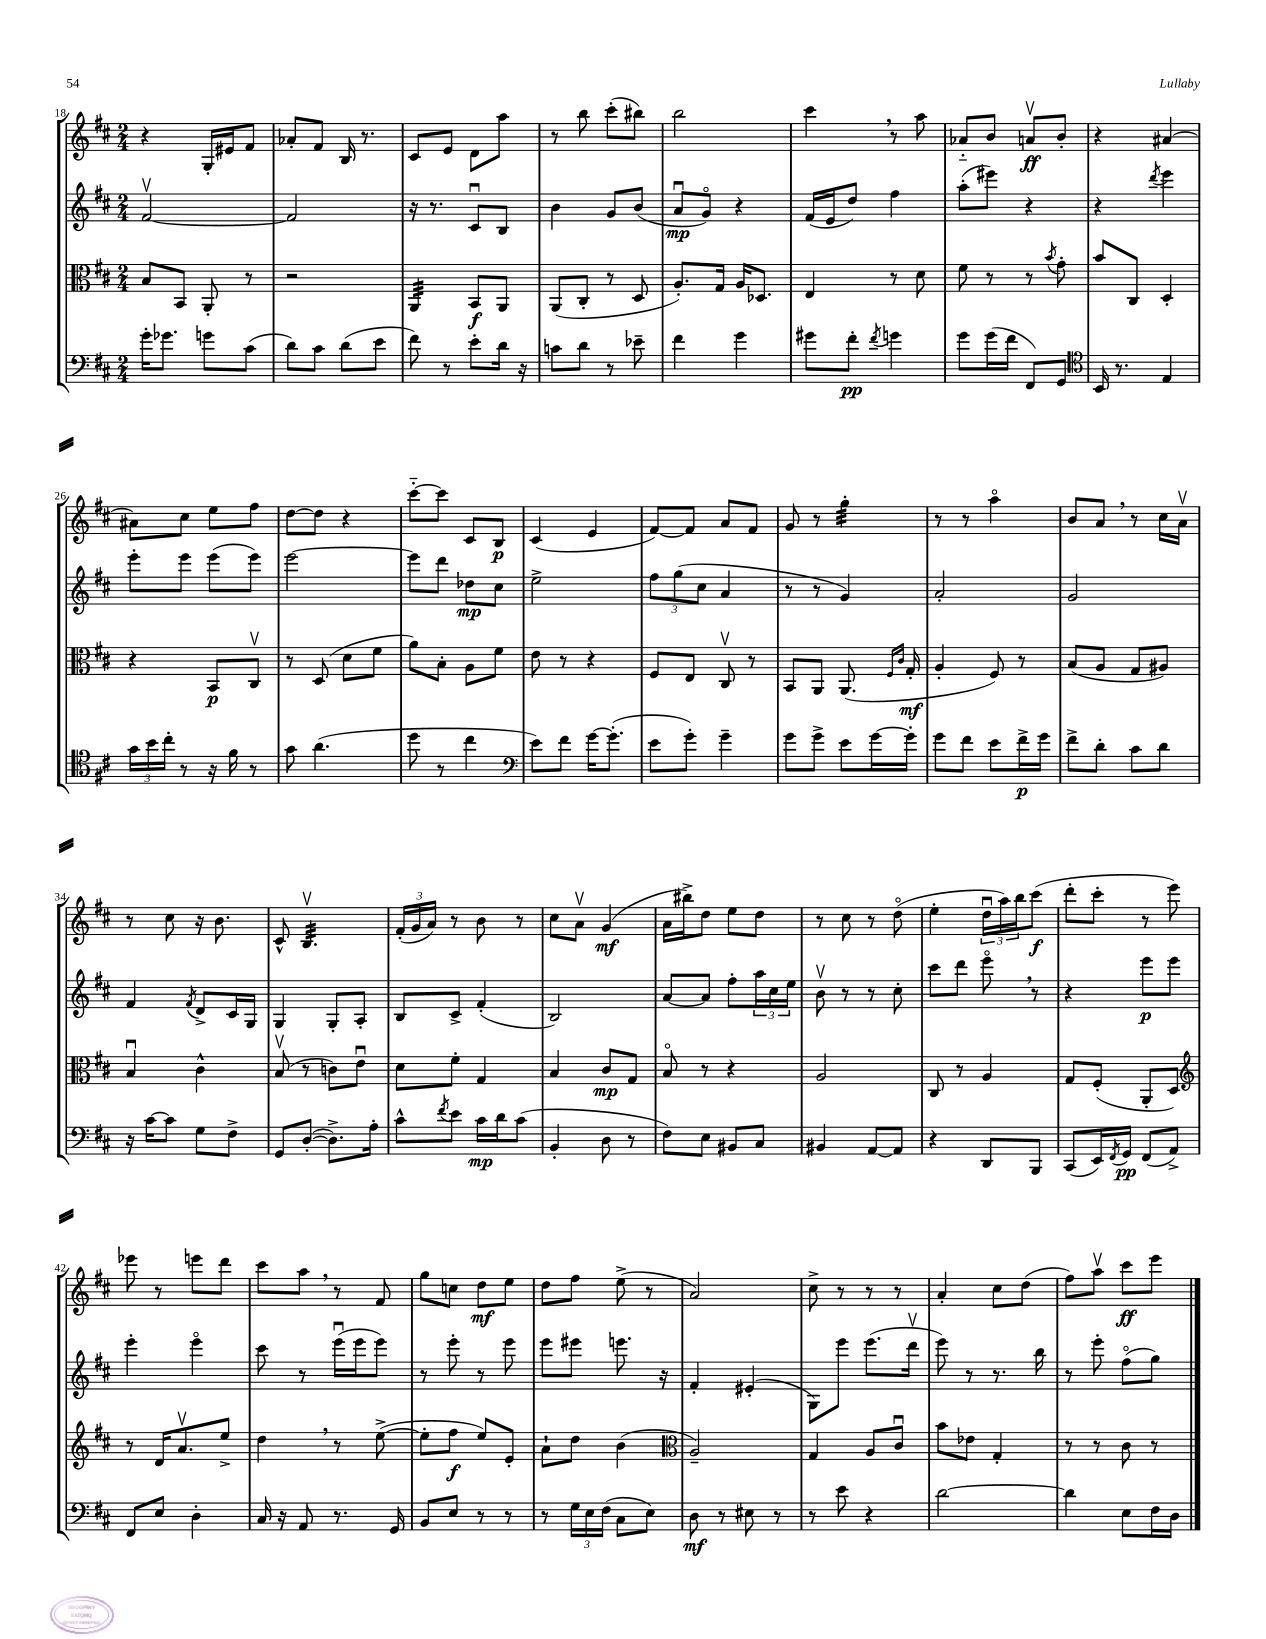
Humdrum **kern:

**kern	**kern	**kern	**kern
*staff4	*staff3	*staff2	*staff1
*clefF4	*clefC3	*clefG2	*clefG2
*k[f#c#]	*k[f#c#]	*k[f#c#]	*k[f#c#]
*M2/4	*M2/4	*M2/4	*M2/4
16g'	8B	[2f#v	4r
8.g-	.	.	.
.	8BB	.	.
8g	8AA'	.	16G'
.	.	.	16e#
(8c#	8r	.	8f#
=	=	=	=
8d)	2r	2f#]	8a-'
8c#	.	.	8f#
(8d	.	.	16B
.	.	.	8.r
8e	.	.	.
=	=	=	=
8f#)	4AA	16r	8c#
.	.	8.r	.
8r	.	.	8e
8e'	8BB	8c#u	8d
16d	8AA	8B	8aa
16r	.	.	.
=	=	=	=
8c	(8AA	4b	8r
8d	8C#'	.	8bb
8r	8r	8g	(8ccc#'
8e-~	8D	(8b	8bb#)
=	=	=	=
4f#	8.A')	8au	2bb
.	.	8go)	.
.	16G	.	.
4g	16A	4r	.
.	8.D-	.	.
=	=	=	=
8g#	4E	(16f#	4ccc#
.	.	16e	.
8f#'	.	8dd)	.
8qf#	.	.	.
4g	8r	4ff#	8r
.	8d	.	8aa
=	=	=	=
8g	8f#	(8aa'	8a-'~
(16g	8r	8eee#)	8b
16f#	.	.	.
8FF#)	8r	4r	8av
.	8qb	.	.
8GG	8g'	.	8b'
=	=	=	=
*clefC4	*	*	*
16BB	8b	4r	4r
8.r	.	.	.
.	8C#	.	.
.	.	8qddd	.
4E	4D'	4eee	[4a#
=	=	=	=
24g	4r	8eee'	8a#]
24b	.	.	.
24cc#'	.	.	.
8r	.	8eee	8cc#
16r	8BB	(8eee	8ee
16f#	.	.	.
8r	8C#v	8eee)	8ff#
=	=	=	=
8g	8r	[2eee	[8dd
(4.a	(8D	.	8dd]
.	8d	.	4r
.	8f#	.	.
=	=	=	=
8dd	8a)	8eee]	[8ccc#'~
8r	8B'	8ddd	8ccc#]
4cc#	8A	8dd-	8c#
.	8f#	8cc#	8B
=	=	=	=
*clefF4	*	*	*
8e)	8e	2ee^	(4c#
8f#	8r	.	.
[16g	4r	.	4e
(8.g']	.	.	.
=	=	=	=
8e	8F#	12ff#	[8f#)
.	.	(12gg	.
8g')	8E	.	8f#]
.	.	12cc#	.
4g~	8C#v	4a	8a
.	8r	.	8f#
=	=	=	=
8g	8BB	8r	8g
8g^	8AA	8r	8r
8e	(8.AA	4g)	4gg'
[16g	.	.	.
.	16qqF#	.	.
.	16qqc#	.	.
16g']	16G'	.	.
=	=	=	=
8g	4A'	2a'	8r
8f#	.	.	8r
8e	8F#)	.	4aao
16f#^	8r	.	.
16g	.	.	.
=	=	=	=
8f#^	(8B	2g	8b
8d'	8A	.	8a
8c#	8G	.	8r
8d	8A#)	.	16cc#
.	.	.	16av
=	=	=	=
16r	4Bu	4f#	8r
[16c#	.	.	.
8c#]	.	.	8cc#
.	.	8qf#	.
8G	4c#^^	8d^	16r
.	.	.	8.b
8F#^	.	16c#	.
.	.	16G	.
=	=	=	=
8GG	(8Bv	4G	8c#^^
([8D'	8r	.	4.Bv
8.D^])	8c)	8G'	.
.	8eu	8A'	.
16A'	.	.	.
=	=	=	=
8c#^^	8d	8B	(24f#'
.	.	.	24g
.	.	.	24a)
8qf#	.	.	.
8e	8f#'	8c#^	8r
16c#	4G	(4f#'	8b
16d	.	.	.
(8c#	.	.	8r
=	=	=	=
4BB'	4B	2B)	8cc#
.	.	.	8av
8D	8c#	.	(4g
8r	8G	.	.
=	=	=	=
8F#)	8Bo	[8a	16a
.	.	.	16bb#^)
8E	8r	8a]	8dd
8BB#	4r	8ff#'	8ee
8C#	.	24aa	8dd
.	.	24cc#	.
.	.	24ee	.
=	=	=	=
4BB#	2A	8bv	8r
.	.	8r	8cc#
[8AA	.	8r	8r
8AA]	.	8cc#'	(8ddo
=	=	=	=
4r	8C#	8ccc#	4ee'
.	8r	8ddd	.
8DD	4A	8eeeo	24ddu
.	.	.	24aa)
.	.	.	24bb
8BBB	.	8r	(8ccc#
=	=	=	=
(8CC#	8G	4r	8ddd'
16EE)	(8F#'	.	8ccc#'
8qFF#	.	.	.
16GG	.	.	.
(8FF#	8AA'	8eee	8r
8AA^)	8D)	8eee	8eee)
=	=	=	=
*	*clefG2	*	*
8FF#	8r	4eee'	8eee-
8E	16d	.	8r
.	8.av	.	.
4D'	.	4eeeo	8eee
.	8ee^	.	8ddd
=	=	=	=
16C#	4dd	8ccc#	8ccc#
16r	.	.	.
8AA	.	8r	8aa
8.r	8r	(16eeeu	8r
.	.	16eee	.
.	([8ee^	8eee)	8f#
16GG	.	.	.
=	=	=	=
8BB	8ee']	8r	8gg
8E	8ff#	8eee'	8cc
8r	8ee)	8r	8dd
8r	8e'	8eee	8ee
=	=	=	=
8r	8a`	8eee	8dd
24G	8dd	8eee#	8ff#
24E	.	.	.
(24F#	.	.	.
8C#	(4b	8.eee	(8ee^
8E)	.	.	8r
.	.	16r	.
=	=	=	=
*	*clefC3	*	*
8D	2A~)	4f#'	2a)
8r	.	.	.
8E#	.	(4e#'	.
8r	.	.	.
=	=	=	=
8r	4G	8G)	8cc#^
8e	.	8eee	8r
4r	8A	(8.eee	8r
.	8c#u	.	8r
.	.	16dddv	.
=	=	=	=
[2d	8b	8eee)	4a'
.	8e-	8r	.
.	4G'	8.r	8cc#
.	.	.	(8dd
.	.	16bb	.
=	=	=	=
4d]	8r	8r	8ff#)
.	8r	8eee'	8aav
8E	8c#	(8ff#o	8ccc#
16F#	8r	8gg)	8eee
16D	.	.	.
==	==	==	==
*-	*-	*-	*-
